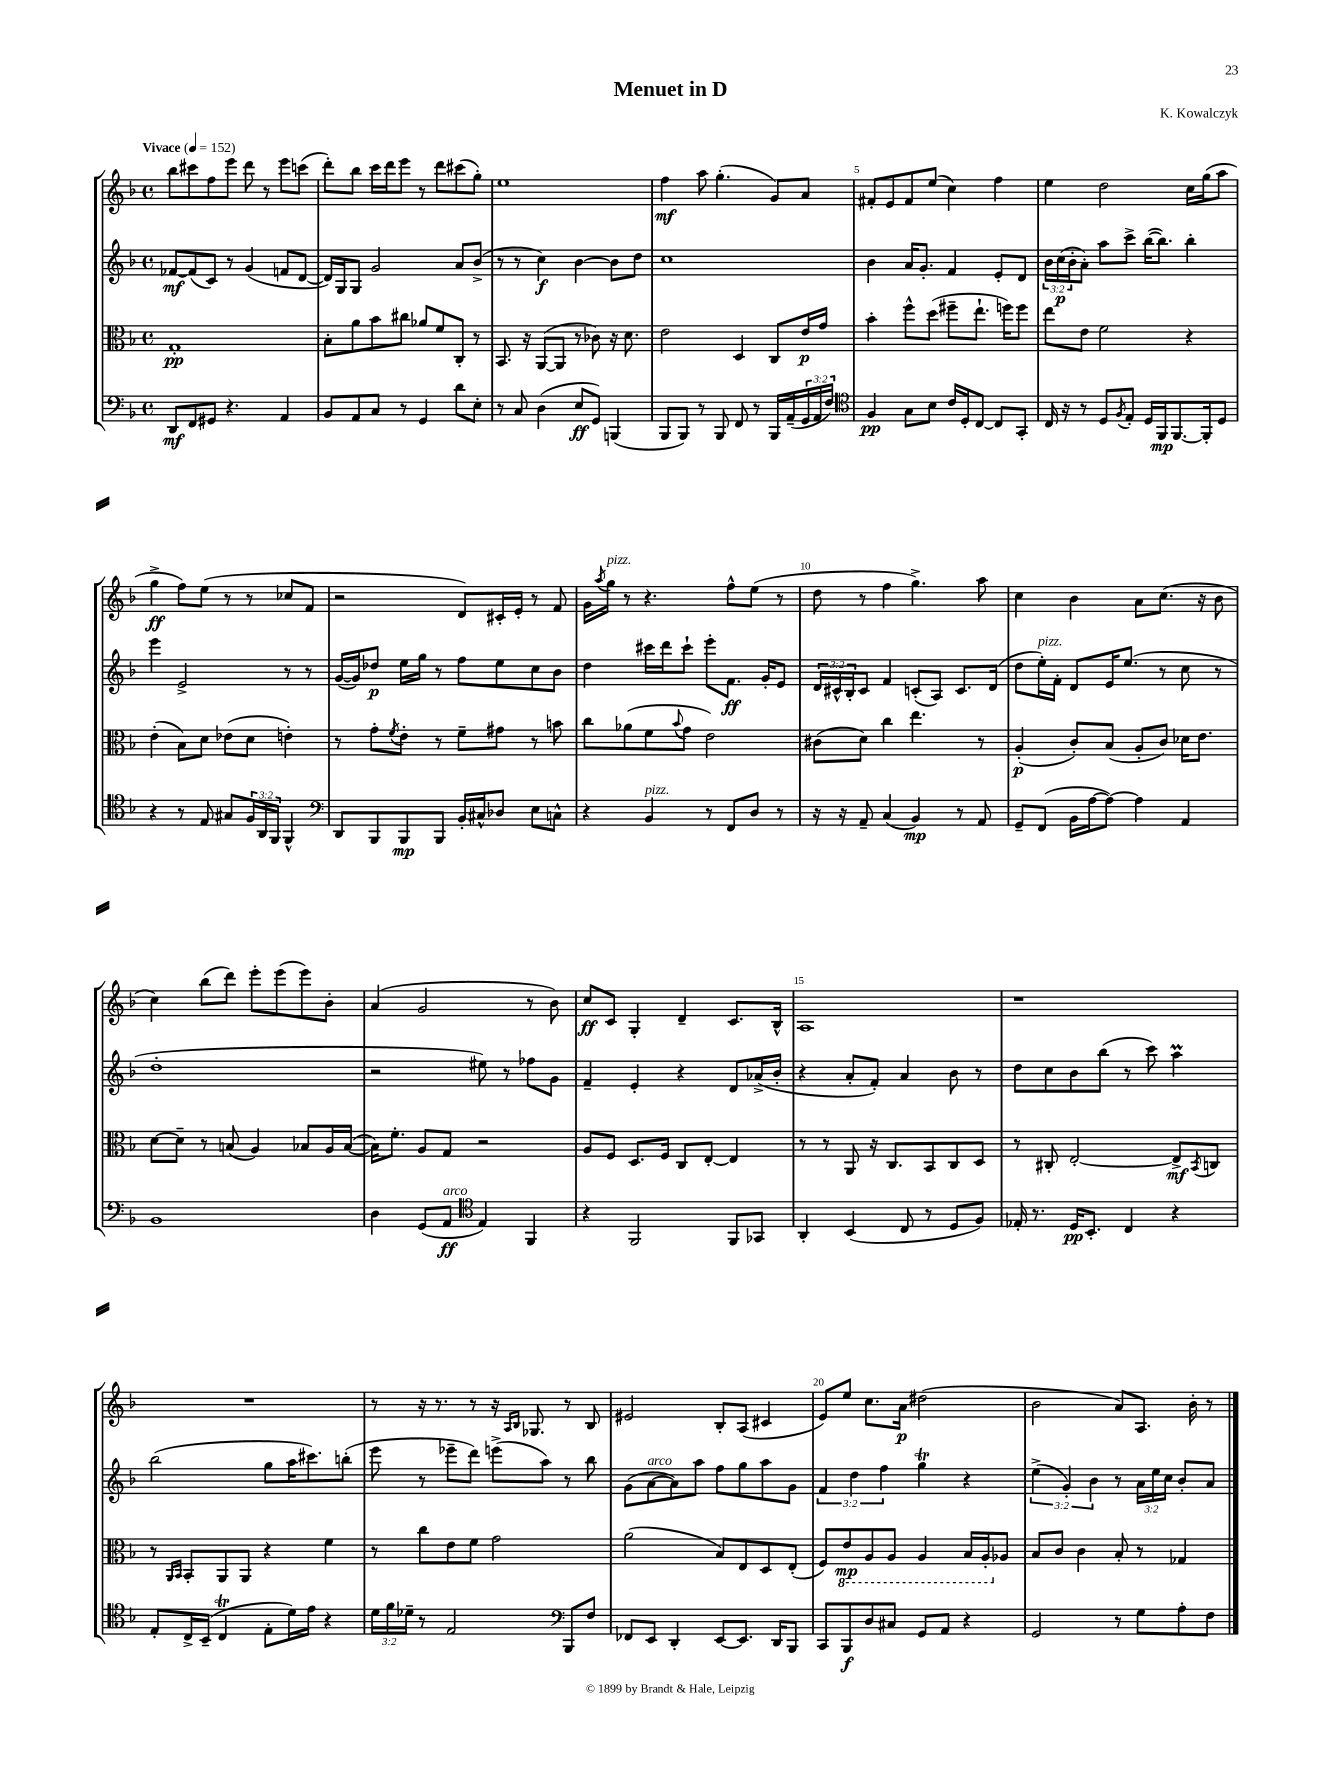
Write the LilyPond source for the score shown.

\header { title = "Menuet in D" composer = "K. Kowalczyk" }
<<
\new StaffGroup <<
\new Staff = "s0" {
    \clef treble \key f \major \defaultTimeSignature \time 4/4 \tempo "Vivace" 4 = 152
    bes''8 cis'''8 f''8 e'''8 d'''8 r8 e'''8 c'''8( |
    d'''8-.) bes''8 c'''16 d'''16 e'''8 r8 d'''8 cis'''8( g''8-.) |
    e''1 |
    f''4\mf a''8 g''4.-.( g'8) a'8 |
    fis'8-. e'8 fis'8 e''8( c''4) f''4 |
    e''4 d''2 c''16 g''16( a''8 |
    g''4->\ff f''8) e''8( r8 r8 ces''8 f'8 |
    r2 d'8) cis'16-. e'16-. r8 f'8 |
    g'16 \acciaccatura { a''8 } g''16^\markup { \italic "pizz." } r8 r4. f''8-^ e''8( r8 |
    d''8 r8 f''4 g''4.->) a''8 |
    c''4 bes'4 a'8 c''8.( r16 bes'8 |
    c''4) bes''8( d'''8) e'''8-. e'''8( e'''8) bes'8-. |
    a'4( g'2 r8 bes'8) |
    c''8\ff c'8 g4-. d'4-- c'8. bes16-^ |
    a1 |
    r1 |
    R1 |
    r8 r16 r8. r8 r16 \grace { a16 bes16 } ges8. r8 bes8 |
    eis'2 bes8-. a8( cis'4 |
    e'8) e''8 c''8. a'16\p dis''2( |
    bes'2 a'8) a8. bes'16-. r8 \bar "|." |
}
\new Staff = "s1" {
    \clef treble \key f \major \defaultTimeSignature \time 4/4 \override Staff.TupletNumber.text = #tuplet-number::calc-fraction-text
    fes'8~\mf fes'8( c'8) r8 g'4( f'8 d'8~ |
    d'16) g16 g8 g'2 a'8 bes'8->( |
    r8 r8 c''4\f) bes'4~ bes'8 d''8 |
    c''1 |
    bes'4 a'16 g'8.-. f'4 e'8-. d'8 |
    \tuplet 3/2 { bes'16 c''16\p( bes'16-. } a'8-.) a''8 c'''8-> bes''16~( bes''8.) bes''4-. |
    e'''4 e'2-> r8 r8 |
    g'16~( g'16) des''8\p e''16 g''16 r8 f''8 e''8 c''8 bes'8 |
    d''4 cis'''16 d'''16 cis'''8-! e'''8-. f'8.\ff g'16-. e'8 |
    \tuplet 3/2 { d'16 cis'16-^ bes16-. } cis'8 f'4 c'8-.( a8) c'8. d'16( |
    d''8 e''16-.^\markup { \italic "pizz." }) f'16-. d'8 e'16 e''8.( r8 c''8 r8 |
    d''1-. |
    r2 eis''8) r8 fes''8 g'8 |
    f'4-- e'4-. r4 d'8 aes'16->( bes'16-. |
    r4 a'8-. f'8-.) a'4 bes'8 r8 |
    d''8 c''8 bes'8 bes''8( r8 c'''8) a''4\prall |
    bes''2( g''8 a''16 cis'''8.) b''8-.( |
    e'''8 r8 ees'''8-- d'''8) e'''8->( a''8) r8 bes''8 |
    g'8( a'8~^\markup { \italic "arco" } a'8) a''8 f''8 g''8 a''8 g'8 |
    \tuplet 3/2 { f'4 d''4 f''4 } g''4\trill r4 |
    \tuplet 3/2 { e''4->( g'4-.) bes'4 } r8 \tuplet 3/2 { a'16 e''16 c''16 } bes'8-. a'8 \bar "|." |
}
\new Staff = "s2" {
    \clef alto \key f \major \defaultTimeSignature \time 4/4
    g1-.\pp |
    bes8-. a'8 bes'8 cis''8 aes'8 f'8 c8-. r8 |
    bes,8. r16 a,8~( a,8 r8 ces'8) r16 d'8. |
    e'2 d4 c8 e'16\p g'16 |
    bes'4-. f''8-^ d''8( fis''8-- e''8.-! f''16) f''8 |
    e''8 e'8 f'2 r4 |
    e'4-.( bes8) d'8 ees'8( d'8 e'4-.) |
    r8 g'8-. \acciaccatura { f'8 } e'8-. r8 f'8-- gis'8 r8 b'8 |
    c''8 aes'8( f'8 \appoggiatura { bes'8 } g'8 e'2) |
    cis'8( d'8) c''4 e''4. r8 |
    a4-.\p( c'8-.) bes8( a8-. c'8) des'16 e'8. |
    d'8~ d'8-- r8 b8( a4) bes8 a16 bes16~( |
    bes16) f'8.-. a8 g8 r2 |
    a8 f8 d8. f16 c8 e8~-. e4 |
    r8 r8 a,8 r16 c8. bes,8 c8 d8 |
    r8 cis8-. e2~-. e8->\mf \acciaccatura { bes,8 } c8 |
    r8 \grace { a,16 bes,16 } bes,8-. a,8 a,8 r4 f'4 |
    r8 c''8 e'8 f'8 g'2 |
    a'2( bes8) e8 d8 e8-.( |
    f8) \ottava #-1 e8\mp a,8 a,8 a,4 bes,16 a,16-. \ottava #0 aes8 |
    bes8 c'8 c'4 bes8-. r8 ges4 \bar "|." |
}
\new Staff = "s3" {
    \clef bass \key f \major \defaultTimeSignature \time 4/4 \override Staff.TupletNumber.text = #tuplet-number::calc-fraction-text
    d,8\mf f,8 gis,8 r4. a,4 |
    bes,8 a,8 c8 r8 g,4 d'8 e8-. |
    r8 c8 d4( e8\ff g,8) b,,4( |
    bes,,8 bes,,8) r8 bes,,8 f,8 r8 bes,,16 a,16--( \tuplet 3/2 { g,16 a,16 f16) } |
    \clef tenor f4\pp g8 bes8 c'16 d16-. c8~ c8 g,8-. |
    c16 r16 r8 d8 \acciaccatura { f8 } e8-. d16 f,16\mp f,8.~ f,16-. d8 |
    r4 r8 e8 gis8 \tuplet 3/2 { f16 a,16 f,16 } f,4-^ |
    \clef bass d,8 bes,,8 bes,,8\mp bes,,8 bes,16-. cis16-^ des8 e8 c8-^ |
    r4 bes,4^\markup { \italic "pizz." } r8 f,8 d8 r8 |
    r16 r16 a,8-- c4( bes,4\mp) r8 a,8 |
    g,8-- f,8( bes,16 a16~ a8~) a4 a,4 |
    bes,1 |
    d4 g,8( a,8\ff^\markup { \italic "arco" } \clef tenor e4) f,4 |
    r4 f,2 f,8 ges,8 |
    a,4-. bes,4( c8 r8 d8 f8) |
    ees16-. r8. d16\pp bes,8.-. c4 r4 |
    e8-. c16-> bes,16--( c4\trill e8-. d'16) e'16 r4 |
    \tuplet 3/2 { d'16 f'16 des'16-- } r8 e2 \clef bass bes,,8 f8 |
    fes,8 e,8 d,4-. e,8~ e,8. d,16 bes,,8 |
    c,8 bes,,8\f d8 cis8 g,8 a,8 r4 |
    g,2 r8 g8 a8-. f8 \bar "|." |
}
>>
>>
\layout { \context { \Score \override BarNumber.break-visibility = ##(#f #t #t) barNumberVisibility = #(every-nth-bar-number-visible 5) } }
